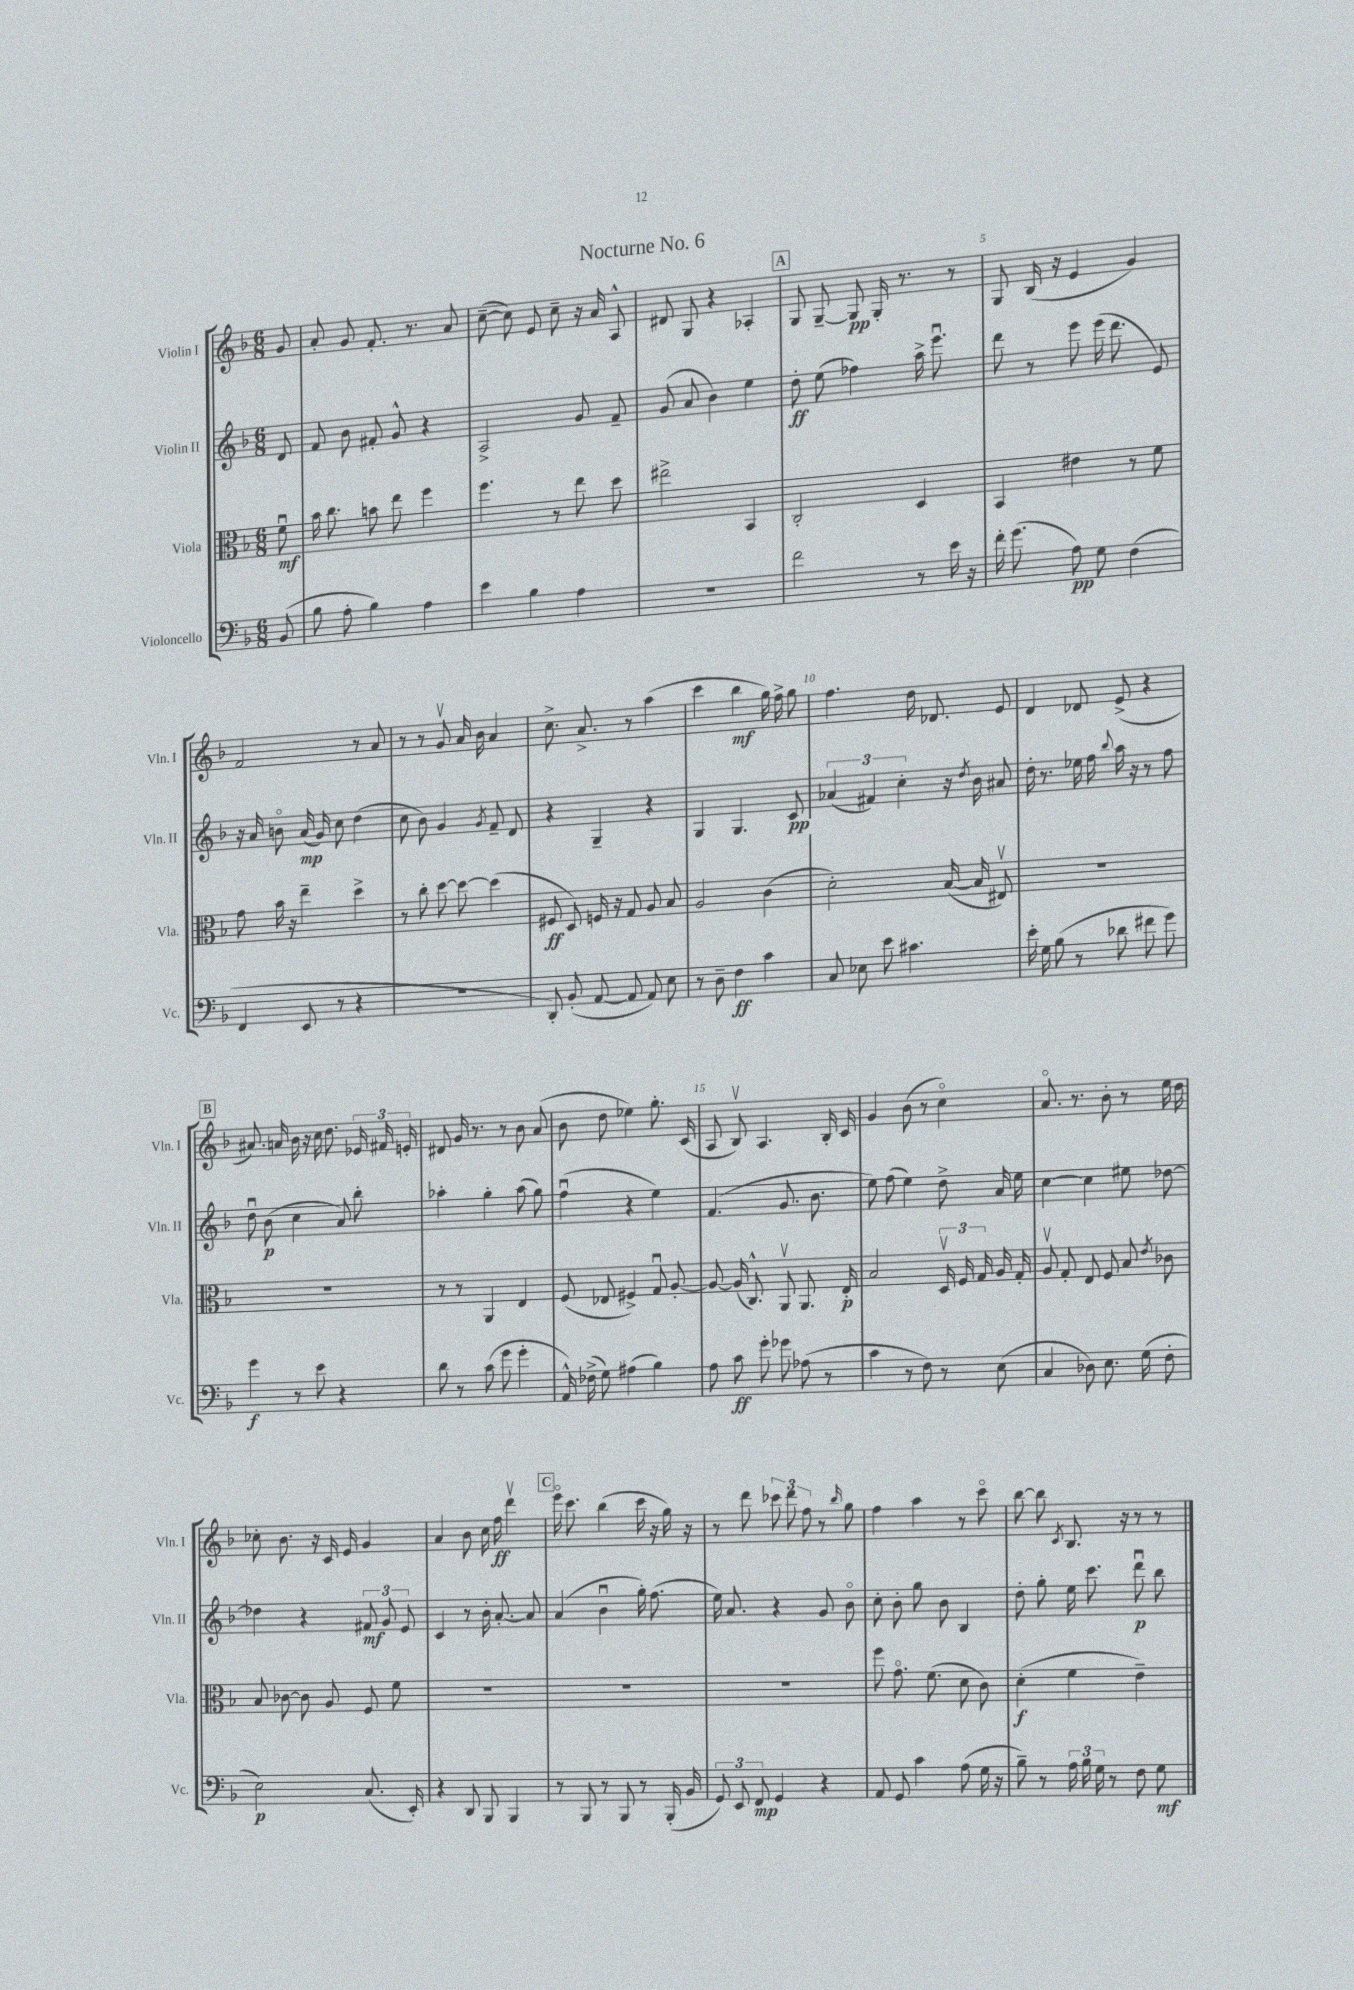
\header { title = "Nocturne No. 6" }
<<
\new StaffGroup <<
\new Staff = "s0" \with { instrumentName = "Violin I" shortInstrumentName = "Vln. I" } {
    \clef treble \key f \major \numericTimeSignature \time 6/8 \partial 8
    \autoBeamOff g'8 |
    a'8-. g'8 f'8.-. r8. a'8 |
    c''8~--( c''8) e'8 c''8-- r16 a'16 a8-^ |
    dis'8 g8 r4 aes4-. |
    \mark \markup { \box "A" } g8 g8~-- g8\pp g16-. r8. r8 |
    g8 bes16( r16 e'4 g'4) |
    f'2 r8 a'8 |
    r8 r8 g'8\upbow a'16 bes'16 a'4 |
    c''8.-> a'8.-> r8 a''4( |
    c'''4 bes''4\mf g''16) f''16-> g''8 |
    f''4. d''16 des'8. e'8 |
    d'4 des'8 e'8->( r4 |
    \mark \markup { \box "B" } ais'8.) a'16 bes'16 r16 c''16 d''8. \tuplet 3/2 { ees'16 fis'16 e'16-. } |
    dis'8 g'16 r8. r8 bes'8 a'8( |
    bes'8 d''8 ees''4) g''8.-. c'16( |
    a8 bes8\upbow) a4. bes16-. c'16 |
    g'4 bes'8( r8 c''4\flageolet) |
    a'8.\flageolet r8. bes'8-. r8 e''16 d''16 |
    ces''8-. bes'8. r16 c'16 e'16 g'4 |
    a'4 bes'8 c''16 f''16\ff d'''4\upbow |
    \mark \markup { \box "C" } e'''16\flageolet c'''8. bes''4( c'''16 r16 g''16) r16 |
    r8 d'''8 \tuplet 3/2 { ces'''8 d'''8 f''8 } r8 \grace { bes''16 } g''8 |
    f''4 a''4 r8 c'''8\flageolet |
    bes''8~ bes''8 \acciaccatura { c'8 } bes8. r16 r8 r8 \bar "|." |
}
\new Staff = "s1" \with { instrumentName = "Violin II" shortInstrumentName = "Vln. II" } {
    \clef treble \key f \major \numericTimeSignature \time 6/8 \partial 8
    \autoBeamOff d'8 |
    f'8 bes'8 fis'8-. g'8-^ r4 |
    a2-> g'8 f'8-- |
    g'8( a'8 bes'4) e''4 |
    \mark \markup { \box "A" } d''8-.\ff e''8( fes''4) a''16-> e'''8.\downbow |
    d'''8 r8 e'''8 e'''16( d'''8. e'8) |
    r16 a'16 b'8\flageolet a'16\mp( g'16) c''8 d''4( |
    c''8 bes'8) g'4 \acciaccatura { g'8 } f'8-- d'8 |
    r4 g4-- r4 |
    g4 g4. c'8\pp |
    \tuplet 3/2 { aes'4( fis'4) c''4-. } r16 \acciaccatura { d''8 } bes'16 ais'8 |
    d''16-. r8. ees''16 f''16 \appoggiatura { bes''8 } a''16 r16 r8 f''8 |
    \mark \markup { \box "B" } d''8\downbow bes'8\p( c''4 a'8) bes''8-. |
    aes''4-. g''4-. aes''8( g''8) |
    f''4\downbow( r4 e''4) |
    f'4.( g'8. bes'8. |
    e''8) f''8( e''4) d''8-> a'16 e''16 |
    c''4~ c''4 eis''8 des''8~ |
    des''4 r4 \tuplet 3/2 { fis'8\mf g'8 e'8 } |
    c'4 r8 bes'16-. a'8.~-. a'8 |
    \mark \markup { \box "C" } a'4( bes'4\downbow g''16-.) f''8.( |
    e''16) a'8. r4 g'8 bes'8\flageolet |
    c''8-. bes'8-. g''8 bes'8 bes4 |
    d''8-. g''8-. e''16 c'''8. d'''8\downbow\p bes''8 \bar "|." |
}
\new Staff = "s2" \with { instrumentName = "Viola" shortInstrumentName = "Vla." } {
    \clef alto \key f \major \numericTimeSignature \time 6/8 \partial 8
    \autoBeamOff f'8\downbow\mf |
    bes'16 c''8. b'8 e''8 f''4 |
    f''4. r8 e''8 d''8 |
    eis''2-> bes,4 |
    \mark \markup { \box "A" } c2-. d4 |
    bes,4 eis'4 r8 f'8 |
    g'8 bes'16 r16 e''4-- d''4-> |
    r8 c''8-. d''8~ d''8~ d''4( |
    fis8\ff d8) f16 r16 g8 a8 bes8 |
    a2 c'4( |
    d'2-.) bes16~( bes16 eis8\upbow) |
    R2. |
    \mark \markup { \box "B" } R2. |
    r8 r8 a,4 e4 |
    f8( ees8 fis4->) g8\downbow a8~-. |
    a8~ a16( c8.-^) a,8\upbow a,8. e16-.\p |
    bes2 \tuplet 3/2 { d16\upbow f16 g16 } a16 g16-. |
    a8\upbow g8-. e8 f8 bes8 \acciaccatura { e'8 } ces'8 |
    bes8 ces'8~ ces'8 a8 f8 f'8 |
    R2. |
    \mark \markup { \box "C" } R2. |
    R2. |
    f''8 g'8.\flageolet f'8.( d'8 c'8) |
    d'4-.\f( f'4 e'4--) \bar "|." |
}
\new Staff = "s3" \with { instrumentName = "Violoncello" shortInstrumentName = "Vc." } {
    \clef bass \key f \major \numericTimeSignature \time 6/8 \partial 8
    \autoBeamOff bes,8( |
    bes8 a8-. bes4) a4 |
    e'4 bes4 a4 |
    R2. |
    \mark \markup { \box "A" } f'2 r8 e'16 r16 |
    f'16-. g'8.( a8\pp) g8 f4( |
    f,4 e,8 r8 r4 |
    R2. |
    d,8-.) bes,8-.( a,8~ a,8 a,8) e8 |
    r8 d8-- f4\ff c'4 |
    c8 ees8 e'8 cis'4. |
    e'16-. g16 bes8( r8 des'8 fis'8 g'8) |
    \mark \markup { \box "B" } g'4\f r8 e'8 r4 |
    d'8 r8 c'8( g'8 g'4-. |
    a,16-^) fes16->( g8) ais4( bes4) |
    a8 c'8\ff g'8-. ges'8 aes8( r8 |
    c'4 r8 f8) r8 e8( |
    c4 des8) e8. g16( f8-. |
    e2\p) c8.( e,16-.) |
    r4 d,8 bes,,8 bes,,4 |
    \mark \markup { \box "C" } r8 bes,,8 r8 bes,,8 r8 bes,,16-.( bes,16 |
    \tuplet 3/2 { g,8) e,8 f,8\mp } g,4 r4 |
    a,8 g,8 c'4 a8( g16 r16 |
    bes8--) r8 \tuplet 3/2 { a16 bes16 g16 } r8 f8 g8\mf \bar "|." |
}
>>
>>
\layout { \context { \Score \override BarNumber.break-visibility = ##(#f #t #t) barNumberVisibility = #(every-nth-bar-number-visible 5) } }
